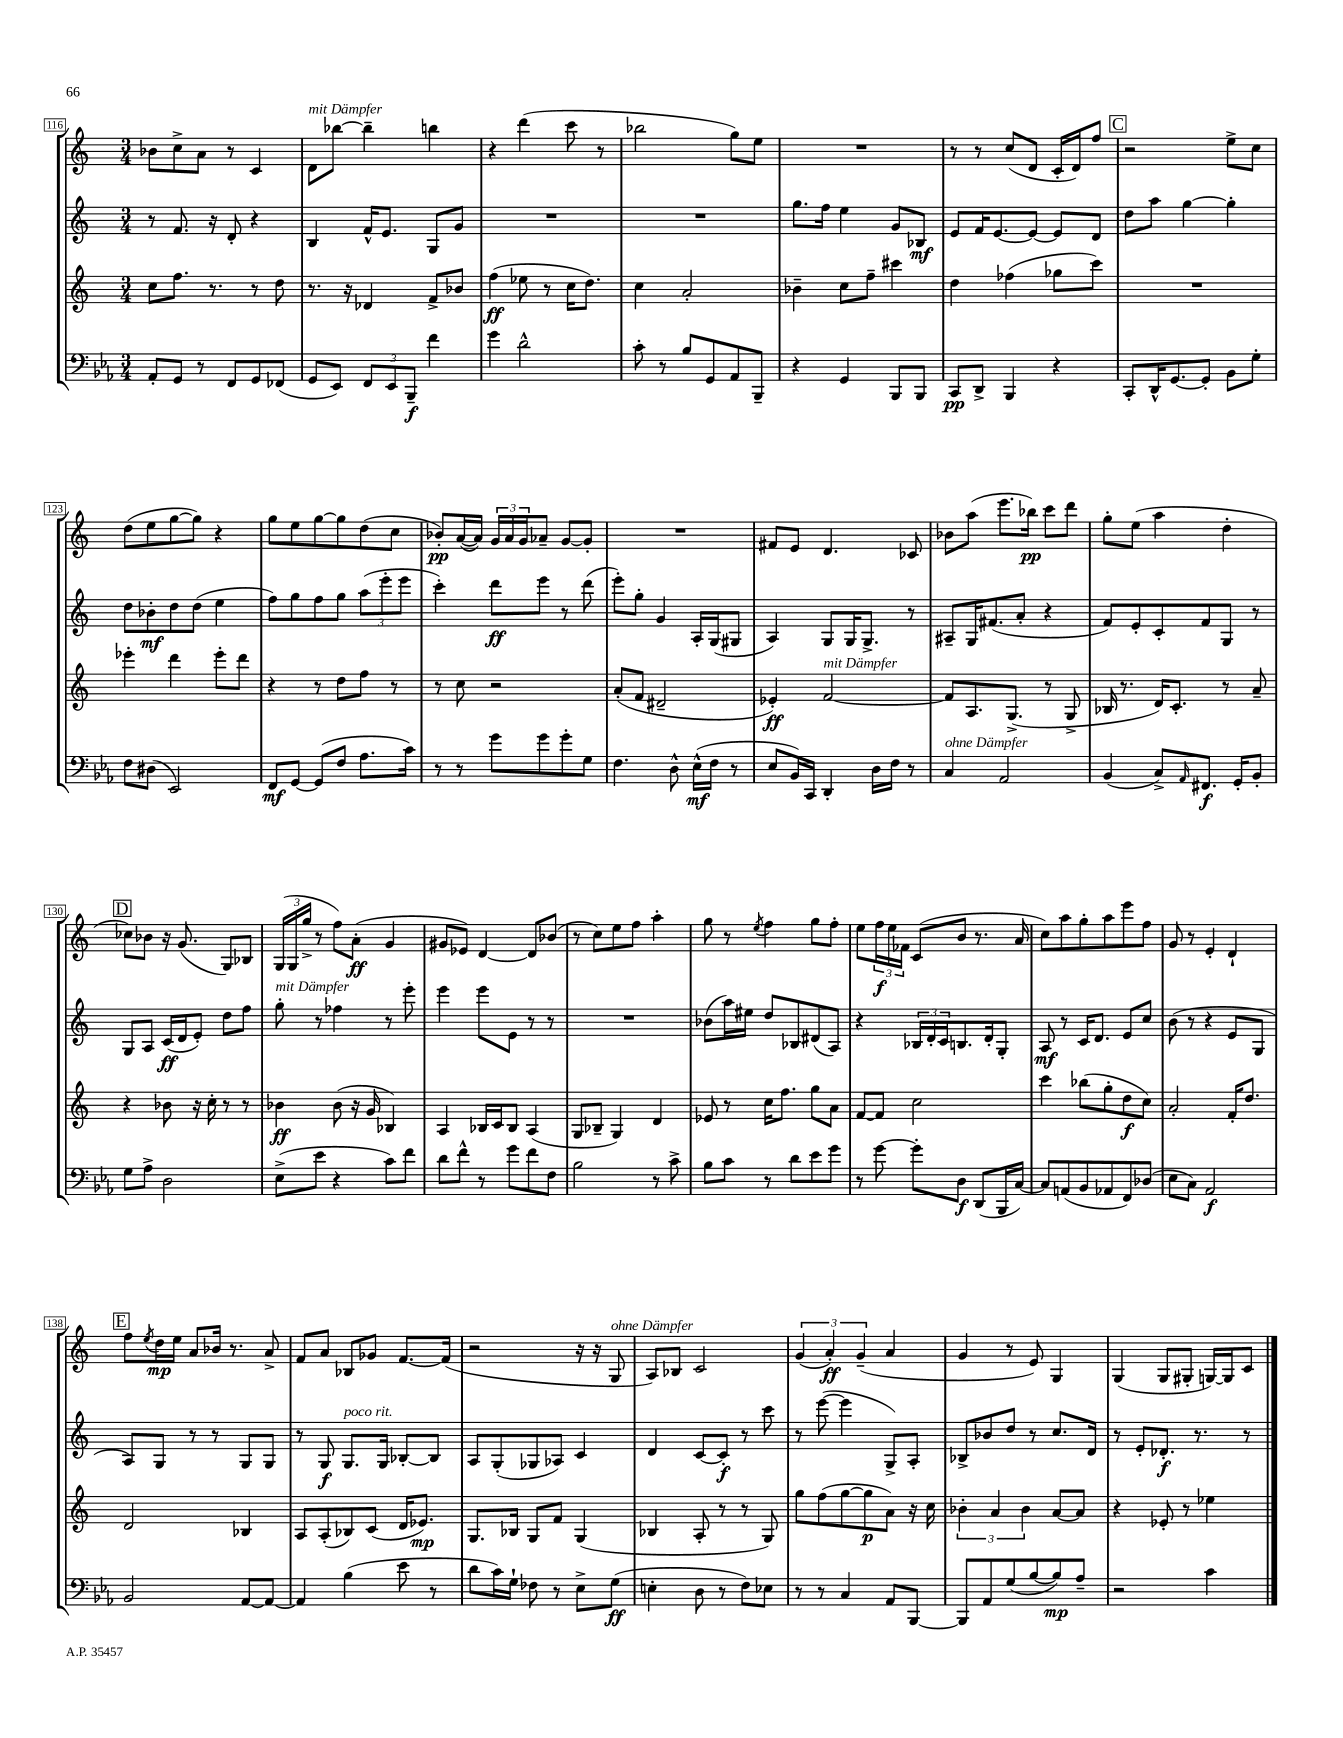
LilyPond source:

<<
\new StaffGroup <<
\new Staff = "s0" {
    \clef treble \key c \major \numericTimeSignature \time 3/4
    bes'8 c''8-> a'8 r8 c'4 |
    d'8^\markup { \italic "mit Dämpfer" } bes''8~ bes''4-- b''4 |
    r4 d'''4( c'''8 r8 |
    bes''2 g''8) e''8 |
    R2. |
    r8 r8 c''8( d'8 c'16-. d'16) f''8 |
    \mark \markup { \box "C" } r2 e''8-> c''8 |
    d''8( e''8 g''8~ g''8) r4 |
    g''8 e''8 g''8~ g''8 d''8( c''8 |
    bes'8-.\pp) a'16~( a'16) \tuplet 3/2 { g'16 a'16 g'16 } aes'8-- g'8~ g'8-. |
    R2. |
    fis'8 e'8 d'4. ces'8 |
    bes'8 a''8( e'''8. bes''16\pp) c'''8 d'''8 |
    g''8-. e''8( a''4 d''4-. |
    \mark \markup { \box "D" } ces''8) bes'8 r16 g'8.( g8) bes8 |
    \tuplet 3/2 { g16( g16 g''16-> } r8 f''8) a'8-.\ff( g'4 |
    gis'8 ees'8) d'4~ d'8 bes'8( |
    r8 c''8) e''8 f''8 a''4-. |
    g''8 r8 \acciaccatura { e''8 } f''4 g''8 f''8-. |
    e''8 \tuplet 3/2 { f''16\f e''16 fes'16 } c'8( b'8 r8. a'16 |
    c''8) a''8 g''8-. a''8 e'''8 f''8 |
    g'8 r8 e'4-. d'4-! |
    \mark \markup { \box "E" } f''8 \acciaccatura { e''8 } d''16\mp e''16 a'8 bes'16 r8. a'8-> |
    f'8 a'8 bes8 ges'8 f'8.~ f'16( |
    r2 r16 r16 g8^\markup { \italic "ohne Dämpfer" } |
    a8) bes8 c'2 |
    \tuplet 3/2 { g'4( a'4-.\ff) g'4--( } a'4 |
    g'4 r8 e'8) g4 |
    g4( g8 gis8-. g16~) g16 c'8 \bar "|." |
}
\new Staff = "s1" {
    \clef treble \key c \major \numericTimeSignature \time 3/4
    r8 f'8. r16 d'8-. r4 |
    b4 f'16-^ e'8. g8 g'8 |
    R2. |
    R2. |
    g''8. f''16 e''4 g'8 bes8\mf |
    e'8 f'16 e'8.~ e'8~ e'8 d'8 |
    \mark \markup { \box "C" } d''8 a''8 g''4~ g''4-. |
    d''8 bes'8-.\mf d''8 d''8( e''4 |
    f''8) g''8 f''8 g''8 \tuplet 3/2 { a''8( e'''8-. e'''8 } |
    c'''4-.) d'''8\ff e'''8 r8 d'''8( |
    e'''8-.) g''8-. g'4 a16-. g16( gis8 |
    a4) g8 g16 g8.-> r8 |
    ais8-- g16 fis'8.( a'8-. r4 |
    f'8) e'8-. c'8-. f'8 g8 r8 |
    \mark \markup { \box "D" } g8 a8 c'16\ff( d'16 e'8-.) d''8 f''8 |
    g''8-.^\markup { \italic "mit Dämpfer" } r8 fes''4 r8 e'''8-. |
    e'''4 e'''8 e'8 r8 r8 |
    R2. |
    bes'8( a''16) eis''16 d''8 bes8 dis'8( a8) |
    r4 \tuplet 3/2 { bes16 d'16-. c'16 } b8. d'16-. g8-. |
    a8\mf r8 c'16 d'8. e'8 c''8 |
    b'8( r8 r4 e'8 g8 |
    \mark \markup { \box "E" } a8) g8 r8 r8 g8 g8 |
    r8 g8\f g8.^\markup { \italic "poco rit." } g16 bes8~-. bes8 |
    a8 g8-.( ges8 aes8) c'4 |
    d'4 c'8~ c'8-.\f r8 c'''8 |
    r8 e'''8~( e'''4 g8->) a8-. |
    bes8-> bes'8 d''8 r8 c''8. d'16 |
    r8 e'8-. des'8.-.\f r8. r8 \bar "|." |
}
\new Staff = "s2" {
    \clef treble \key c \major \numericTimeSignature \time 3/4
    c''8 f''8. r8. r8 d''8 |
    r8. r16 des'4 f'8-> bes'8 |
    f''4\ff( ees''8 r8 c''16 d''8.) |
    c''4 a'2-. |
    bes'4-- c''8 f''8-- cis'''4 |
    d''4 fes''4( ges''8 c'''8) |
    \mark \markup { \box "C" } R2. |
    ees'''4-. d'''4 ees'''8-. d'''8 |
    r4 r8 d''8 f''8 r8 |
    r8 c''8 r2 |
    a'8-.( f'8 dis'2-- |
    ees'4-.\ff) f'2~^\markup { \italic "mit Dämpfer" } |
    f'8 a8. g8.->( r8 g8-> |
    bes16 r8. d'16) c'8.-. r8 a'8-- |
    \mark \markup { \box "D" } r4 bes'8 r16 c''16-. r8 r8 |
    bes'4\ff bes'8( r16 g'16 bes4) |
    a4 bes16 c'16 bes8 a4( |
    g8 bes8-- g4) d'4 |
    ees'8 r8 c''16 f''8. g''8 a'8 |
    f'8~ f'8 c''2 |
    c'''4 bes''8( g''8-. d''8\f c''8) |
    a'2-. f'16-. d''8. |
    \mark \markup { \box "E" } d'2 bes4 |
    a8 a8-.( bes8) c'8( d'16 ees'8.\mp) |
    g8. bes16 g8 f'8 g4( |
    bes4 a8-. r8 r8 g8) |
    g''8 f''8( g''8~ g''8\p a'8) r16 c''16 |
    \tuplet 3/2 { bes'4-. a'4 bes'4 } a'8~ a'8 |
    r4 ees'8-. r8 ees''4 \bar "|." |
}
\new Staff = "s3" {
    \clef bass \key ees \major \numericTimeSignature \time 3/4
    aes,8-. g,8 r8 f,8 g,8 fes,8( |
    g,8 ees,8) \tuplet 3/2 { f,8 ees,8 bes,,8--\f } f'4 |
    g'4 d'2-^ |
    c'8-. r8 bes8 g,8 aes,8 bes,,8-- |
    r4 g,4 bes,,8 bes,,8 |
    c,8\pp d,8-> bes,,4 r4 |
    \mark \markup { \box "C" } c,8-. d,16-^ g,8.~ g,8-. bes,8 g8-. |
    f8 dis8( ees,2) |
    f,8\mf g,8~ g,8( f8 aes8. c'16) |
    r8 r8 g'8 g'8 g'8-. g8 |
    f4. d8-^ ees16-^\mf( f16 r8 |
    ees8 bes,16) c,16 d,4-. d16 f16 r8 |
    c4^\markup { \italic "ohne Dämpfer" } aes,2 |
    bes,4( c8->) \grace { aes,16 } fis,8.\f g,16-. bes,8-. |
    \mark \markup { \box "D" } g8 aes8-> d2 |
    ees8->( ees'8 r4 c'8) f'8 |
    d'8 f'8-^ r8 g'8 f'8 f8 |
    bes2 r8 c'8-> |
    bes8 c'8 r8 d'8 ees'8 g'8 |
    r8 g'8~ g'8-. d8\f d,8( bes,,16 c16~) |
    c8 a,8( bes,8 aes,8 f,8) des8( |
    ees8 c8) aes,2\f |
    \mark \markup { \box "E" } bes,2 aes,8~ aes,8~ |
    aes,4 bes4( ees'8 r8 |
    d'8 c'16) g16-! fes8 r8 ees8-> g8\ff( |
    e4-. d8 r8 f8) ees8 |
    r8 r8 c4 aes,8 bes,,8~ |
    bes,,8 aes,8 g8( bes8~ bes8\mp) aes8-- |
    r2 c'4 \bar "|." |
}
>>
>>
\layout { \context { \Score currentBarNumber = #116 \override BarNumber.stencil = #(make-stencil-boxer 0.1 0.3 ly:text-interface::print) } }
